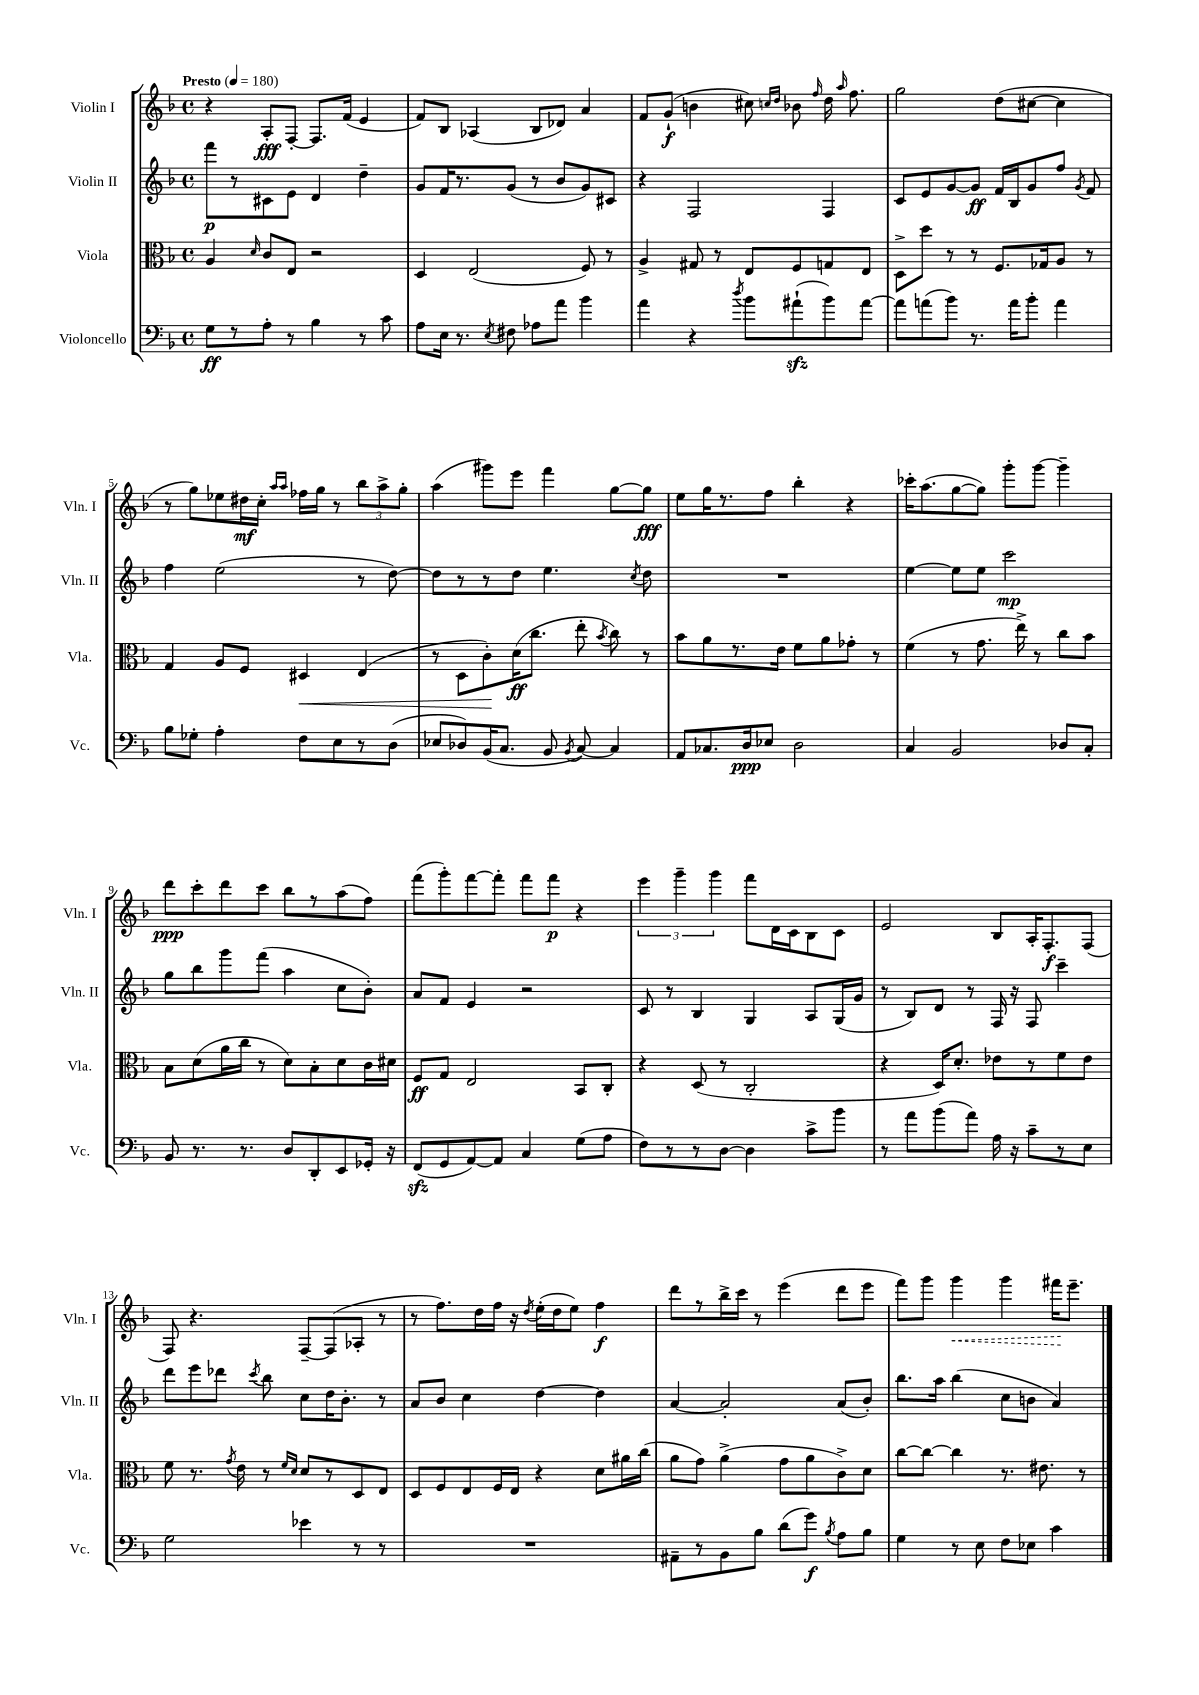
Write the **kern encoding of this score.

**kern	**kern	**kern	**kern
*staff4	*staff3	*staff2	*staff1
*clefF4	*clefC3	*clefG2	*clefG2
*k[b-]	*k[b-]	*k[b-]	*k[b-]
*M4/4	*M4/4	*M4/4	*M4/4
*met(c)	*met(c)	*met(c)	*met(c)
*MM180	*MM180	*MM180	*MM180
8G	4A	8fff	4r
8r	.	8r	.
.	16qqd	.	.
8A'	8c	8c#	8A'
8r	8E	8e	[8F'
4B-	2r	4d	8.F]
.	.	.	(16f
8r	.	4dd~	4e
8c	.	.	.
=	=	=	=
8A	4D	8g	8f)
16E	.	16f	8B-
8.r	.	8.r	.
.	(2E	.	(4A-
8qE	.	.	.
8F#	.	(8g	.
8A-	.	8r	8B-
8a	.	8b-	8d-)
4b-	8F)	8g)	4a
.	8r	8c#	.
=	=	=	=
4a	4A^	4r	8f
.	.	.	(8g`
4r	8G#	2F	4b
.	8r	.	.
8qdd	.	.	.
8b-	8E	.	8cc#)
.	.	.	16qqcc
.	.	.	16qqdd
(8a#`	8F	.	8b-
.	.	.	16qqff
8b-)	8G	4F	16dd
.	.	.	16qqaa
.	.	.	8.ff
[8a#	8E	.	.
=	=	=	=
8a#]	8D^	8c	2gg
(8a	8dd	8e	.
8b-)	8r	[8g	.
8.r	8r	8g]	.
.	8.F	16f	(8dd
16a	.	16B-	.
8b-'	.	8g	[8cc#
.	16G-	.	.
4a	8A	8ff	4cc#]
.	.	8qg	.
.	8r	8f	.
=	=	=	=
8B-	4G	4ff	8r
8G-'	.	.	8gg)
4A'	8A	(2ee	8ee-
.	8F	.	16dd#
.	.	.	16cc'
.	.	.	16qqaa
.	.	.	16qqaa
8F	4D#	.	16ff-
.	.	.	16gg
8E	.	.	8r
8r	(4E	8r	12bb-
.	.	.	12aa^
(8D	.	[8dd)	.
.	.	.	12gg'
=	=	=	=
8E-	8r	8dd]	(4aa
8D-)	8D	8r	.
(16BB-	8c')	8r	8ggg#)
8.C	.	.	.
.	(16d	8dd	8eee
.	8.cc	.	.
8BB-	.	4.ee	4fff
8qBB-	.	.	.
[8C)	8ee'	.	.
.	8qb-	.	.
4C]	8cc)	.	[8gg
.	.	8qcc	.
.	8r	8dd	8gg]
=	=	=	=
8AA	8b-	1r	8ee
8.C-	8a	.	16gg
.	.	.	8.r
.	8.r	.	.
16D	.	.	.
8E-	.	.	8ff
.	16e	.	.
2D	8f	.	4bb-'
.	8a	.	.
.	8g-'	.	4r
.	8r	.	.
=	=	=	=
4C	(4f	[4ee	16ccc-'
.	.	.	(8.aa
2BB-	8r	8ee]	[8gg
.	8.g	8ee	8gg])
.	.	2ccc	8ggg'
.	16ee^)	.	.
.	8r	.	[8ggg
8D-	8cc	.	4ggg~]
8C'	8b-	.	.
=	=	=	=
8BB-	8B-	8gg	8ddd
8.r	(8d	8bb-	8ccc'
.	16a	8ggg	8ddd
8.r	16cc	.	.
.	8r	(8fff	8ccc
8D	8d)	4aa	8bb-
8DD'	8B-'	.	8r
8EE	8d	8cc	(8aa
16GG-'	16c	8b-')	8ff)
16r	16d#	.	.
=	=	=	=
(8FF	8F	8a	(8fff
8GG	8G	8f	8ggg')
[8AA)	2E	4e	[8fff
8AA]	.	.	8fff']
4C	.	2r	8fff
.	.	.	8fff
(8G	8BB-	.	4r
8A	8C'	.	.
=	=	=	=
8F)	4r	8c	6eee
8r	.	8r	.
.	.	.	6ggg~
8r	(8D	4B-	.
.	.	.	6ggg
[8D	8r	.	.
4D]	2C'	4G	8fff
.	.	.	16d
.	.	.	16c
8c^	.	8A	8B-
8b-	.	(16G	8c
.	.	16g	.
=	=	=	=
8r	4r	8r	2e
8a	.	8B-)	.
(8b-	16D)	8d	.
.	8.d'	.	.
8a)	.	8r	.
16A	8e-	16F	8B-
16r	.	16r	.
8c~	8r	8F	16A'
.	.	.	8.F'
8r	8f	4ccc~	.
8E	8e-	.	(8F
=	=	=	=
2G	8f	8ddd	8F)
.	8.r	8eee	4.r
.	.	8ddd-	.
.	8qg	.	.
.	16e	.	.
.	.	8qccc	.
.	8r	8bb-	.
.	16qqf	.	.
.	16qqd	.	.
4e-	8d	8cc	[8F~
.	8r	16dd	(8F]
.	.	8.b-'	.
8r	8D	.	8A-'
8r	8E	8r	8r
=	=	=	=
1r	8D	8a	8r
.	8F	8b-	8.ff)
.	8E	4cc	.
.	.	.	16dd
.	16F	.	16ff
.	16E	.	16r
.	.	.	8qdd
.	4r	[4dd	(16ee'
.	.	.	16dd
.	.	.	8ee)
.	8d	4dd]	4ff
.	16a#	.	.
.	(16cc	.	.
=	=	=	=
8AA#~	8a	[4a	8ddd
8r	8g)	.	8r
8BB-	(4a^	2a']	16bb-^
.	.	.	16ccc
8B-	.	.	8r
(8d	8g	.	(4eee
8g)	8a	.	.
8qB-	.	.	.
8A	8c^)	(8a	8ddd
8B-	8d	8b-')	8eee
=	=	=	=
4G	[8cc	8.bb-	8fff)
.	8cc_	.	8ggg
.	.	16aa	.
8r	4cc]	(4bb-	4ggg
8E	.	.	.
8F	8.r	8cc	4ggg
8E-	.	8b	.
.	8.e#	.	.
4c	.	4a)	16fff#
.	.	.	8.eee~
.	8r	.	.
==	==	==	==
*-	*-	*-	*-
